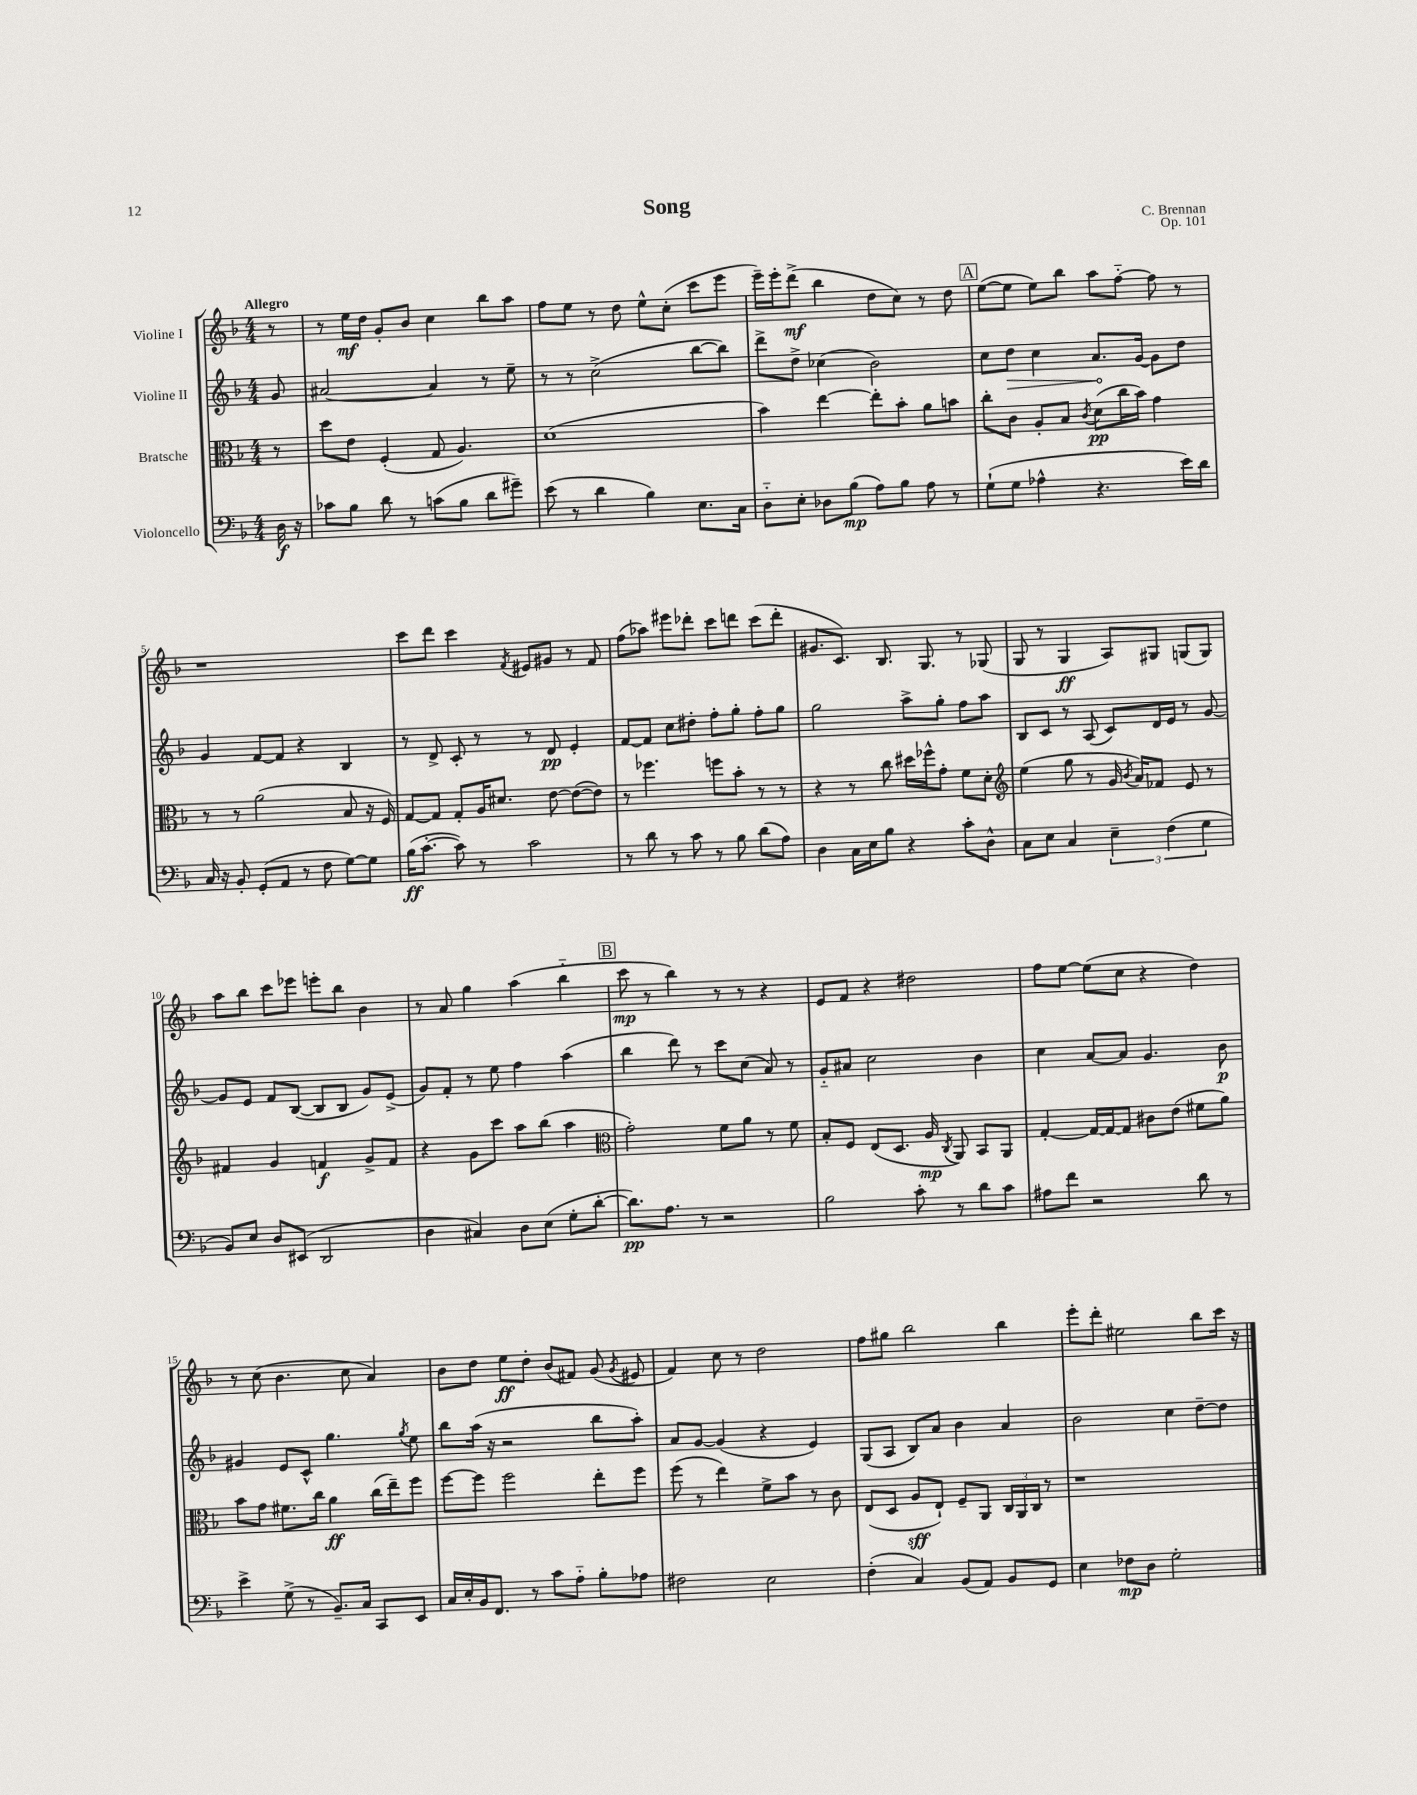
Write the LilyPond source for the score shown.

\header { title = "Song" composer = "C. Brennan" opus = "Op. 101" }
<<
\new StaffGroup <<
\new Staff = "s0" \with { instrumentName = "Violine I" } {
    \clef treble \key f \major \numericTimeSignature \time 4/4 \partial 8 \tempo "Allegro"
    \autoBeamOff r8 |
    r8 e''16[\mf d''16] g'8[-. bes'8] c''4 bes''8[ a''8] |
    f''8[ e''8] r8 d''8 e''8[-^ c''8]-.( c'''8[ e'''8] |
    e'''16[--) e'''16-. d'''8]->\mf( bes''4 d''8[ c''8]) r8 d''8 |
    \mark \markup { \box "A" } e''8[~( e''8] e''8[) bes''8] a''8[ f''8]~-_ f''8 r8 |
    r1 |
    c'''8[ d'''8] c'''4 \acciaccatura { f'8 } eis'8[ gis'8] r8 f'8 |
    f''8[( aes''8]) eis'''8[ des'''8]-. c'''8[ d'''8] c'''8[( d'''8]-. |
    gis'8.[ c'8.]) bes8. g8. r8 ges8( |
    g8 r8 g4\ff a8[) gis8] g8[( g8]) |
    a''8[ bes''8] c'''8[ ees'''8] e'''8[-. bes''8] bes'4 |
    r8 a'8 g''4 a''4( bes''4-_ |
    \mark \markup { \box "B" } c'''8\mp r8 bes''4) r8 r8 r4 |
    e'8[ f'8] r4 dis''2 |
    f''8[ e''8]~ e''8[( c''8] r4 d''4) |
    r8 c''8( bes'4. c''8 a'4) |
    bes'8[ d''8] e''8[\ff d''8]-. bes'8[( fis'8]) g'8( \acciaccatura { g'8 } eis'8 |
    f'4) c''8 r8 d''2 |
    f''8[ gis''8] bes''2 bes''4 |
    e'''8[-. d'''8]-. eis''2 bes''8[ c'''16] r16 \bar "|." |
}
\new Staff = "s1" \with { instrumentName = "Violine II" } {
    \clef treble \key f \major \numericTimeSignature \time 4/4 \partial 8
    \autoBeamOff g'8 |
    ais'2~ ais'4 r8 e''8-- |
    r8 r8 c''2->( bes''8[~ bes''8]) |
    d'''8[-> d''8]-> ces''4( bes'2) |
    \mark \markup { \box "A" } c''8[ \once \override Hairpin.circled-tip = ##t d''8]\> c''4 a'8.[\! g'16]~ g'8[ d''8] |
    g'4 f'8[~ f'8] r4 bes4 |
    r8 d'8-> c'8-. r8 r8 d'8\pp e'4-. |
    f'8[~ f'8] c''8[ dis''8]-. f''8[-. g''8]-. f''8[-. g''8] |
    g''2 a''8[-> g''8]-. f''8[ a''8] |
    bes8[ c'8] r8 a8( c'8[) d'16 e'16] r8 g'8~ |
    g'8[ e'8] f'8[ bes8]~( bes8[ bes8] g'8[) e'8]->( |
    g'8[) f'8]-. r8 e''8 f''4 a''4( |
    \mark \markup { \box "B" } bes''4 d'''8) r8 c'''8[ c''8]( a'8) r8 |
    g'8[-_ ais'8] c''2 bes'4 |
    c''4 a'8[~ a'8] g'4. bes'8\p |
    gis'4 e'8[ c'8]-^ g''4. \acciaccatura { g''8 } e''8 |
    bes''8[ a''16]( r16 r2 bes''8[ a''8]-.) |
    a'8[ g'8]~ g'4( r4 e'4) |
    g8[( a8] bes8[) a'8] bes'4 a'4 |
    bes'2 c''4 d''8[~-- d''8] \bar "|." |
}
\new Staff = "s2" \with { instrumentName = "Bratsche" } {
    \clef alto \key f \major \numericTimeSignature \time 4/4 \partial 8
    \autoBeamOff r8 |
    d''8[ e'8] f4-.( g8 a4.) |
    d'1( |
    bes'4) e''4~ e''8[-. bes'8]-. a'8[ b'8] |
    \mark \markup { \box "A" } c''8[-. c'8] a8[-. bes8] \acciaccatura { c'8 } d'8[\pp( c''16 bes'16]) g'4 |
    r8 r8 a'2( bes8 r16 f16) |
    g8[~ g8] g8[-. a16 dis'8.] e'8~ e'8[~( e'8]) |
    r8 fes''4. f''8[ bes'8]-. r8 r8 |
    r4 r8 c''8 dis''16[ fes''16-^ g'8]-. f'8[ d'8]-. |
    \clef treble e''4( g''8 r8 g'16 \acciaccatura { bes'8 } a'16[) fes'8] e'8 r8 |
    fis'4 g'4 f'4\f g'8[-> f'8] |
    r4 g'8[ c'''8] a''8[ bes''8]( a''4 |
    \mark \markup { \box "B" } \clef alto g'2-.) f'8[ a'8] r8 f'8 |
    bes8[-. f8] e8[( d8.] a16\mp \acciaccatura { c8 } a,8) bes,8[ a,8] |
    g4~-. g16[~ g16~ g8] cis'8[ e'8]( fis'8[ a'8]) |
    bes'8[ g'8] fis'8.[ c''16] a'4\ff c''16[( e''16--) f''8] |
    f''8[~ f''8] f''2 e''8[-. f''8] |
    f''8( r8 e''4) f'8[-> bes'8] r8 c'8 |
    e8[( d8] a8[\sff e8]-!) f8[-- a,8] \tuplet 3/2 { c16[ a,16 c16] } r8 |
    r1 \bar "|." |
}
\new Staff = "s3" \with { instrumentName = "Violoncello" } {
    \clef bass \key f \major \numericTimeSignature \time 4/4 \partial 8
    \autoBeamOff d16\f r16 |
    ces'8[ bes8] d'8 r8 c'8[( bes8] d'8[ gis'8]--) |
    e'8( r8 d'4 bes4) e8.[ c16] |
    d8[-_ e8]-. des8[ bes8]\mp( a8[) bes8] a8 r8 |
    \mark \markup { \box "A" } g8[-!( g8] aes4-^ r4. e'16[) d'16] |
    c16 r16 bes,8-. g,8[-.( a,8] r8 f8 g8[~) g8] |
    bes16[\ff( c'8.]~-. c'8) r8 c'2 |
    r8 d'8 r8 c'8 r8 bes8 d'8[( a8]) |
    d4 c16[ e16 bes8] r4 c'8[-. d8]-^ |
    c8[ e8] c4 \tuplet 3/2 { e4-- f4( g4 } |
    bes,8[) e8] d8[ eis,8]( d,2 |
    d4 cis4) d8[ e8]( g8[-. d'8]~-. |
    \mark \markup { \box "B" } d'8.[\pp) a8.] r8 r2 |
    bes2 c'8-. r8 d'8[ c'8] |
    ais8[ f'8] r2 d'8 r8 |
    e'4-> g8->( r8 bes,8.[--) c16] c,8[ e,8] |
    c16[ e16-. bes,16 f,8.] r8 c'8[ a8]-_ bes8[-. aes8] |
    fis2 e2 |
    f4-.( c4) bes,8[( a,8]) bes,8[ g,8] |
    e4 fes8[\mp d8] g2-. \bar "|." |
}
>>
>>
